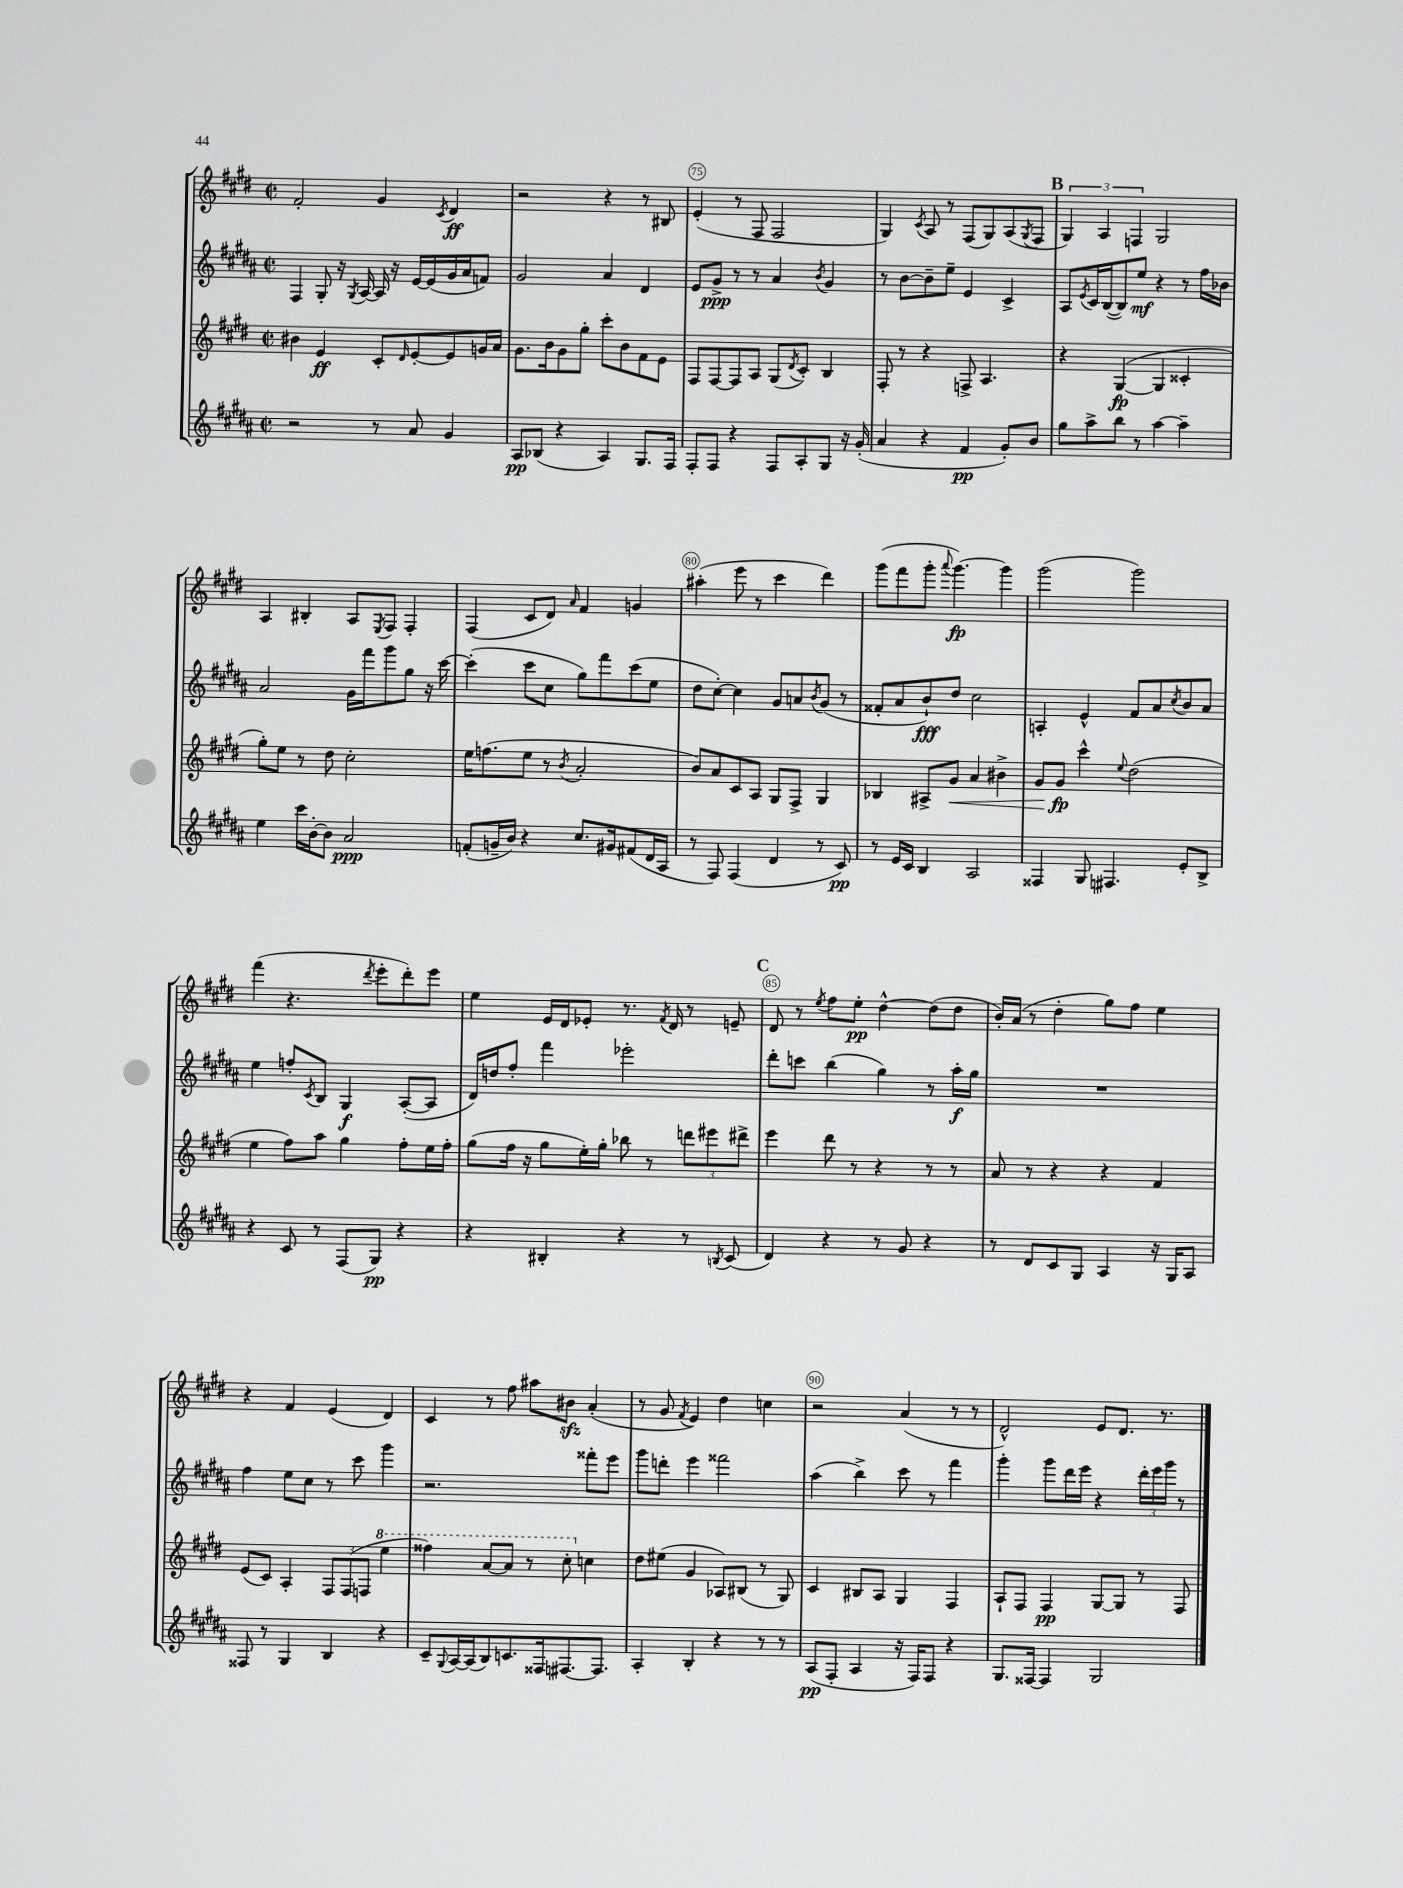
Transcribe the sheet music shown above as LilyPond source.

<<
\new StaffGroup <<
\new Staff = "s0" {
    \clef treble \key e \major \defaultTimeSignature \time 2/2
    fis'2-. gis'4 \acciaccatura { cis'8 } dis'4\ff |
    r2 r4 r8 bis8 |
    e'4-.( r8 fis8 fis2 |
    gis4) \acciaccatura { cis'8 } a8 r8 fis8( gis8) a8( \acciaccatura { gis8 } fis8 |
    \mark \markup { \bold "B" } \tuplet 3/2 { gis4) a4 f4 } gis2 |
    a4 bis4-. a8 \acciaccatura { e8 } fis8 fis4-. |
    fis4( cis'8 dis'8) \grace { a'16 } fis'4 g'4 |
    ais''4-.( e'''8 r8 cis'''4 dis'''4) |
    gis'''8( fis'''8 gis'''8-. \appoggiatura { a'''8 } gis'''4.~\fp) gis'''4 |
    gis'''2( gis'''2) |
    fis'''4( r4. \acciaccatura { dis'''8 } e'''8-. dis'''8-.) e'''8 |
    e''4 e'16 dis'16 ees'8-. r8. \acciaccatura { fis'8 } dis'16 r8 e'8-- |
    \mark \markup { \bold "C" } dis'8 r8 \acciaccatura { e''8 } fis''8 e''8-.\pp dis''4~-^ dis''8( dis''8 |
    b'16-.) a'16( r8 dis''4-. gis''8) fis''8 e''4 |
    r4 fis'4 e'4( dis'4) |
    cis'4 r8 fis''8 ais''8 bis'8\sfz a'4-.( |
    r8 gis'8 \acciaccatura { fis'8 } e'4) dis''4 c''4 |
    r2 a'4( r8 r8 |
    dis'2-^) e'8 dis'8. r8. \bar "|." |
}
\new Staff = "s1" {
    \clef treble \key b \major \defaultTimeSignature \time 2/2
    fis4 gis8-. r16 \acciaccatura { gis8 } ais16~ ais16 r16 e'16~ e'16( gis'16 ais'16 f'8) |
    gis'2 ais'4 dis'4 |
    e'8 gis'8->\ppp r8 r8 ais'4 \acciaccatura { b'8 } gis'4 |
    r8 b'8~ b'8-- e''8-- e'4 cis'4-> |
    \mark \markup { \bold "B" } ais8 \acciaccatura { e'8 } cis'16 b16~( b8) e''8\mf r4 r8 fis''16 bes'16 |
    ais'2 gis'16 fis'''16 gis'''8 gis''8 r16 cis'''16~ |
    cis'''4-.( cis'''8 cis''8 gis''8) fis'''8 cis'''8( e''8 |
    dis''8 cis''8~-.) cis''4 gis'8 a'8 \acciaccatura { b'8 } gis'8( r8 |
    fisis'8-. ais'8 b'8-!\fff) dis''8 cis''2 |
    a4-. e'4-^ fis'8 ais'8 \acciaccatura { cis''8 } b'8 ais'8 |
    e''4 f''8-. \acciaccatura { cis'8 } b8 gis4\f ais8~-.( ais8 |
    dis'16) d''16 fis''8-. fis'''4 ees'''2-. |
    \mark \markup { \bold "C" } dis'''8-. c'''8 b''4( gis''4) r8 ais''16-.\f gis''16 |
    R1 |
    fis''4 e''8 cis''8 r8 cis'''8 gis'''4 |
    r2. fisis'''8-. e'''8 |
    gis'''8 d'''8-. e'''4 fisis'''2 |
    ais''4( b''4->) cis'''8 r8 fis'''4 |
    gis'''4-. gis'''8 dis'''16 e'''16 r4 \tuplet 3/2 { dis'''16-. e'''16 gis'''16 } r8 \bar "|." |
}
\new Staff = "s2" {
    \clef treble \key e \major \defaultTimeSignature \time 2/2
    bis'4 e'4\ff cis'8-. \grace { dis'16 } e'8~-. e'8 g'16 a'16 |
    gis'8. b'16 gis'8 gis''8-. cis'''8-. b'8 fis'8 e'8 |
    fis8 fis8~ fis8 a8 gis8( \acciaccatura { dis'8 } cis'8-.) b4 |
    fis8-. r8 r4 f8-> a4. |
    \mark \markup { \bold "B" } r4 gis4~\fp( gis4 cisis'4-. |
    gis''8-.) e''8 r8 dis''8 cis''2-. |
    e''16 f''8.( e''8 r8 \acciaccatura { b'8 } a'2-. |
    b'8) a'8 cis'8 a8 gis8 fis8-> gis4 |
    bes4 ais8-> gis'8\< a'4 bis'4-> |
    gis'8 gis'8\fp\! cis'''4-^ \appoggiatura { e''8 } dis''2( |
    e''4 fis''8) a''8 gis''4 fis''8-. e''16 fis''16-. |
    gis''8( fis''16 r16 gis''8 e''16-.) gis''16-. bes''8 r8 \tuplet 3/2 { d'''8 eis'''8 dis'''8-> } |
    \mark \markup { \bold "C" } e'''4 dis'''8 r8 r4 r8 r8 |
    a'8 r8 r4 r4 fis'4 |
    e'8( cis'8) a4-. \tuplet 3/2 { fis8 fis8( f8 } \ottava #1 e'''4 |
    fisis'''4) a''8~ a''8 r8 cis'''8-. \ottava #0 c''4 |
    dis''8 eis''8( gis'4 aes8) bis8( r8 gis8) |
    cis'4 bis8 a8 gis4 fis4 |
    a8-! fis8 fis4\pp gis8~ gis8 r8 fis8 \bar "|." |
}
\new Staff = "s3" {
    \clef treble \key b \major \defaultTimeSignature \time 2/2
    r2 r8 ais'8 gis'4 |
    ais8\pp bes8( r4 ais4) gis8. fis16 |
    fis8-. fis8 r4 fis8 ais8-. gis8 r16 gis'16-.( |
    ais'4 r4 fis'4\pp gis'8-.) b'8 |
    \mark \markup { \bold "B" } gis''8 ais''8-> b''8 r8 ais''4~ ais''4-- |
    e''4 cis'''16 b'16~-. b'8 ais'2\ppp |
    f'8-.( g'16-- b'16) r4 cis''8. gis'16 fis'8( dis'16 ais16 |
    r8 fis8) fis4( dis'4 r8 cis'8\pp) |
    r8 e'16 cis'16 b4 ais2 |
    fisis4 gis8 fis4. e'8-. b8-> |
    r4 cis'8 r8 fis8( gis8\pp) r4 |
    r4 bis4-. r4 r8 \acciaccatura { b8 } cis'8( |
    \mark \markup { \bold "C" } dis'4) r4 r8 gis'8 r4 |
    r8 dis'8 cis'8 gis8 ais4 r16 gis16 ais8 |
    fisis8 r8 gis4 b4 r4 |
    cis'8-- \appoggiatura { gis8 } ais16~ ais16( b8) c'8. fisis16 fis8.~ fis8. |
    ais4-. b4-. r4 r8 r8 |
    ais8\pp( fis8-. ais4 r16 fis16) fis8 r4 |
    gis8. fisis16~ fisis4 gis2 \bar "|." |
}
>>
>>
\layout { \context { \Score currentBarNumber = #73 \override BarNumber.break-visibility = ##(#f #t #t) barNumberVisibility = #(every-nth-bar-number-visible 5) \override BarNumber.stencil = #(make-stencil-circler 0.1 0.3 ly:text-interface::print) } }
